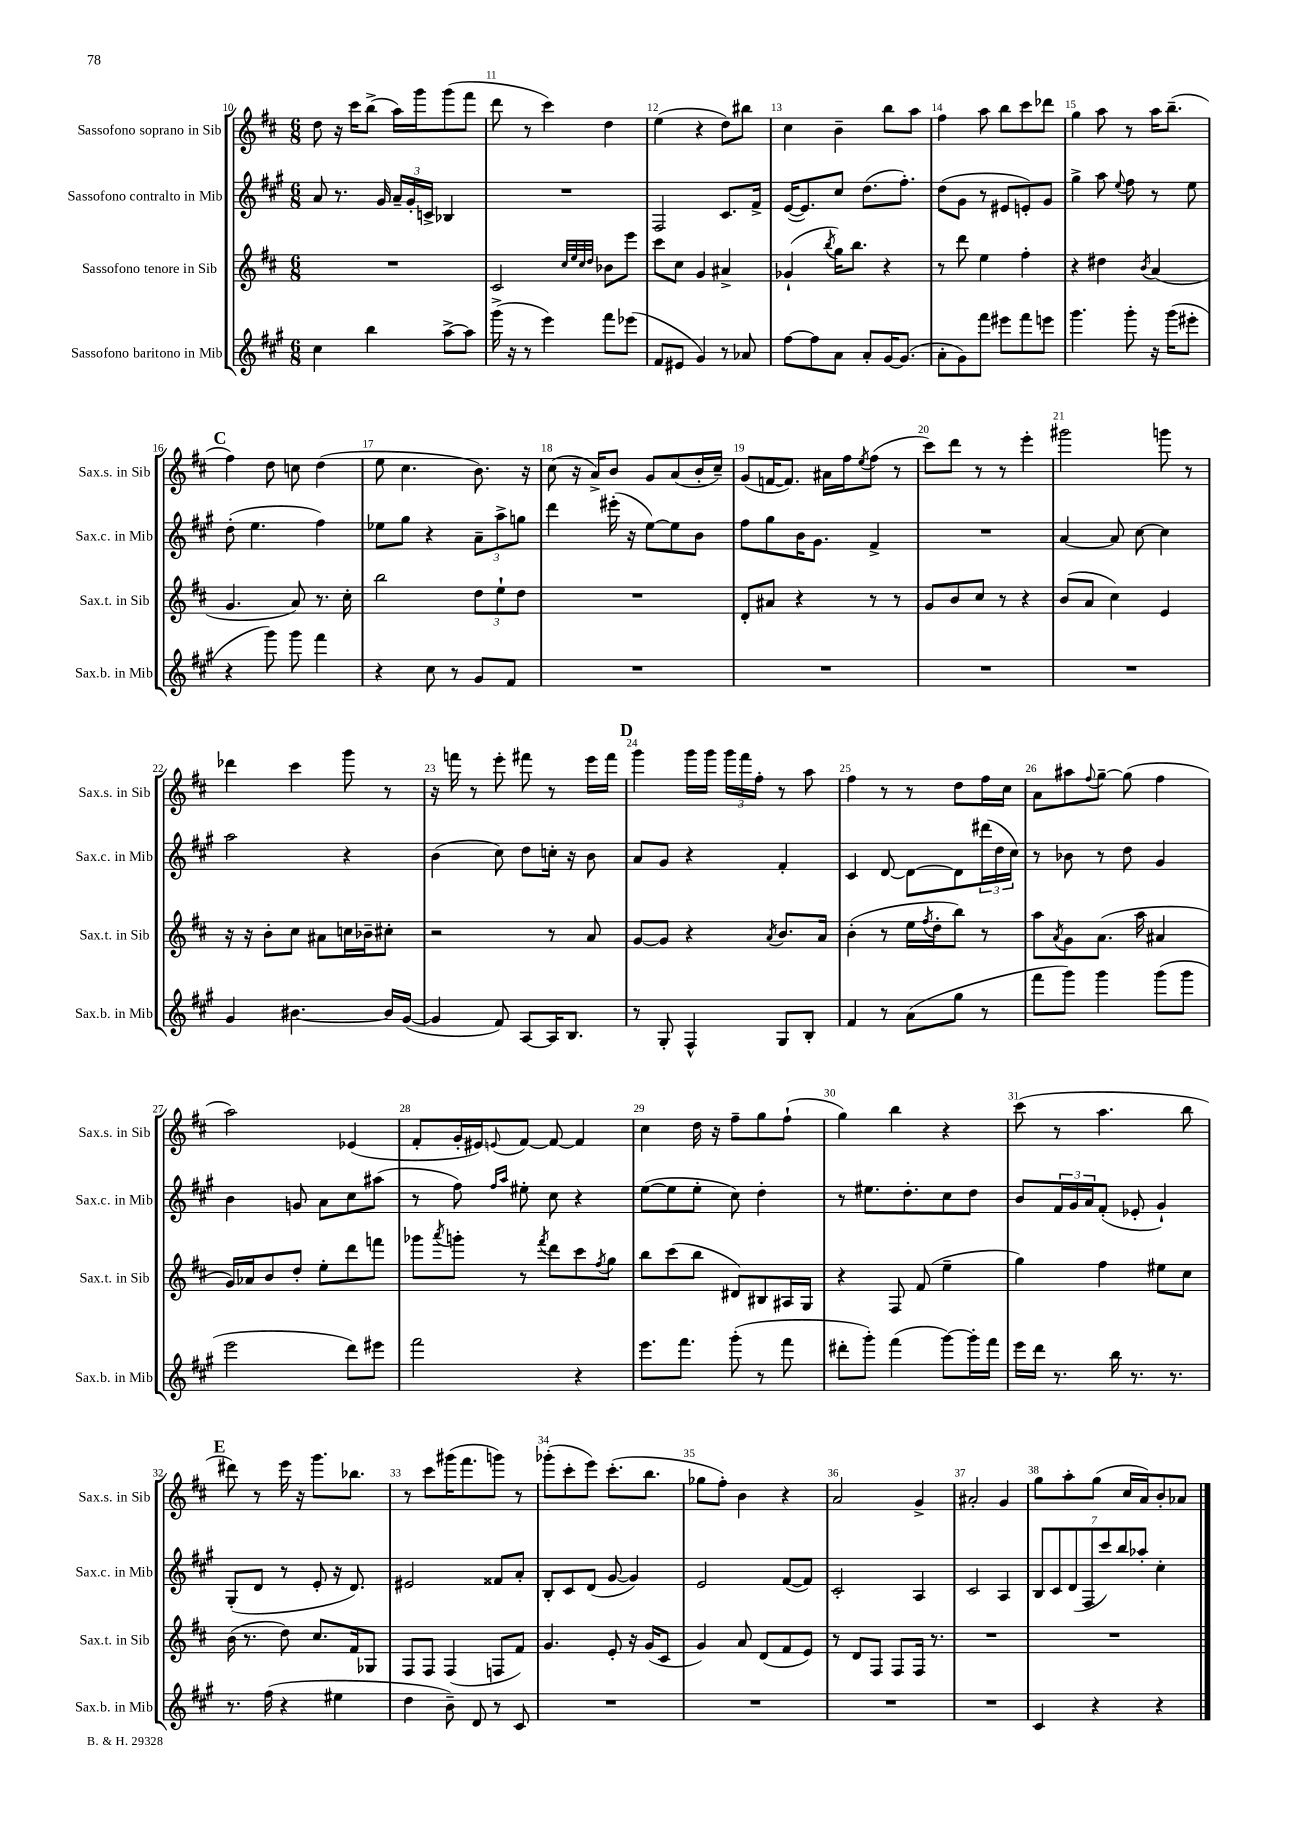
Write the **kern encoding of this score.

**kern	**kern	**kern	**kern
*staff4	*staff3	*staff2	*staff1
*clefG2	*clefG2	*clefG2	*clefG2
*k[f#c#g#]	*k[f#c#]	*k[f#c#g#]	*k[f#c#]
*M6/8	*M6/8	*M6/8	*M6/8
4cc#	2.r	8a	8dd
.	.	8.r	16r
.	.	.	16ccc#
4bb	.	.	(8bb^
.	.	16g#	.
.	.	24a~	16aa)
.	.	24g#'	.
.	.	.	16ggg
.	.	24c^	.
[8aa^	.	4B-	(8ggg
8aa]	.	.	8fff#
=	=	=	=
(16ggg#^	2c#	2.r	8ddd
16r	.	.	.
8r	.	.	8r
4eee)	.	.	4ccc#)
.	32qqcc#	.	.
.	32qqee	.	.
.	32qqcc#	.	.
.	32qqdd	.	.
8fff#	8b-	.	4dd
(8eee-	8eee	.	.
=	=	=	=
8f#	8ccc#	2F#	(4ee
8e#	8cc#	.	.
4g#)	4g	.	4r
8r	4a#^	8.c#	8dd)
8a-	.	.	8bb#
.	.	16f#^	.
=	=	=	=
[8ff#	(4g-`	([16e	4cc#
.	.	8.e])	.
8ff#]	.	.	.
.	8qbb	.	.
8a	16gg)	8cc#	4b~
.	8.bb	.	.
8a'	.	(8.dd	.
[16g#	4r	.	8bb
(8.g#]	.	8.ff#')	.
.	.	.	8aa
=	=	=	=
8a'	8r	(8dd	4ff#
8g#)	8ddd	8g#	.
8fff#	4ee	8r	8aa
8eee#	.	8e#	8bb
8fff#	4ff#'	8e')	8ccc#
8eee	.	8g#	8ddd-
=	=	=	=
4.ggg#	4r	4gg#^	4gg
.	4dd#	8aa	8aa
.	.	8qqee	.
8ggg#'	.	8ff#	8r
.	8qb	.	.
16r	(4a	8r	16aa
(16ggg#	.	.	(8.bb~
8eee#'	.	8ee	.
=	=	=	=
4r	4.g	(8dd'	4ff#)
.	.	4.ee	.
8ggg#)	.	.	8dd
8ggg#	8a)	.	8cc
4fff#	8.r	4ff#)	(4dd
.	16cc#'	.	.
=	=	=	=
4r	2bb	8ee-	8ee
.	.	8gg#	4.cc#
8cc#	.	4r	.
8r	.	.	.
8g#	12dd	12a~	8.b)
.	12ee`	12aa^	.
8f#	.	.	.
.	12dd	12gg	.
.	.	.	16r
=	=	=	=
2.r	2.r	4ddd	(8cc#
.	.	.	16r
.	.	.	16a^)
.	.	(16eee#'	8b
.	.	16r	.
.	.	[8ee)	8g
.	.	8ee]	(8a
.	.	8b	16b'
.	.	.	16cc#~)
=	=	=	=
2.r	8d'	8ff#	(8g
.	8a#	8gg#	[16f
.	.	.	8.f])
.	4r	16b	.
.	.	8.g#	.
.	.	.	16a#
.	.	.	16ff#
.	.	.	8qee
.	8r	4f#^	(8ff#
.	8r	.	8r
=	=	=	=
2.r	8g	2.r	8ccc#)
.	8b	.	8ddd
.	8cc#	.	8r
.	8r	.	8r
.	4r	.	4eee'
=	=	=	=
2.r	(8b	[4a	2ggg#
.	8a	.	.
.	4cc#)	8a]	.
.	.	[8cc#	.
.	4e	4cc#]	8ggg
.	.	.	8r
=	=	=	=
4g#	16r	2aa	4ddd-
.	16r	.	.
.	8b'	.	.
[4.b#	8cc#	.	4ccc#
.	8a#	.	.
.	16cc	4r	8ggg
.	16b-~	.	.
16b#]	8cc#'	.	8r
([16g#	.	.	.
=	=	=	=
4g#]	2r	(4b	16r
.	.	.	16fff
.	.	.	8r
8f#)	.	8cc#)	8eee'
[8A	.	8dd	8fff#
16A]	8r	16cc'	8r
8.B	.	16r	.
.	8a	8b	16eee
.	.	.	16fff#
=	=	=	=
8r	[8g	8a	4ggg
8G#'	8g]	8g#	.
4F#^^	4r	4r	16ggg
.	.	.	16ggg
.	.	.	24ggg
.	.	.	24fff#
.	.	.	24ff#'
.	8qa	.	.
8G#	8.b	4f#'	8r
8B'	.	.	8aa
.	16a	.	.
=	=	=	=
4f#	(4b'	4c#	4ff#
8r	8r	[8d	8r
(8a	16ee	8d_	8r
.	8qff#	.	.
.	16dd'	.	.
8gg#	8bb)	8d]	8dd
8r	8r	(24ddd#	16ff#
.	.	24dd	.
.	.	.	16cc#
.	.	24cc#)	.
=	=	=	=
8fff#	8aa	8r	8a
.	8qa	.	.
8ggg#)	8g	8b-	8aa#
.	.	.	8qqff#
4ggg#	(8.a	8r	[8gg~
.	.	8dd	(8gg]
.	16aa	.	.
(8ggg#	4a#	4g#	4ff#
8ggg#	.	.	.
=	=	=	=
2eee	16g)	4b	2aa)
.	16a-	.	.
.	8b	.	.
.	8dd'	8g	.
.	8ee'	8a	.
8ddd)	8ddd	8cc#	(4e-
8eee#	8fff	(8aa#	.
=	=	=	=
2fff#	8ggg-	8r	8f#'
.	8qaaa	.	.
.	8ggg'	8ff#)	16g'
.	.	.	16e#)
.	.	16qqff#	.
.	.	16qqaa	8qqe
.	8r	8ee#'	[8f#
.	8qfff#	.	.
.	8ddd	8cc#	8f#_
4r	8ccc#	4r	4f#]
.	8qff#	.	.
.	8gg	.	.
=	=	=	=
8.eee	8bb	([8ee	4cc#
.	(8ccc#	8ee]	.
8.fff#	.	.	.
.	8bb	8ee'	16dd
.	.	.	16r
(8ggg#'	8d#)	8cc#)	8ff#~
8r	8B#	4dd'	8gg
8fff#	16A#	.	(8ff#`
.	16G	.	.
=	=	=	=
8ddd#'	4r	8r	4gg)
8ggg#')	.	8.ee#	.
(4fff#	8F#	.	4bb
.	.	8.dd'	.
.	(8f#	.	.
[8ggg#)	4ee~	8cc#	4r
16ggg#']	.	8dd	.
16fff#	.	.	.
=	=	=	=
16eee	4gg)	8b	(8ccc#
16ddd	.	.	.
8.r	.	24f#	8r
.	.	24g#	.
.	.	24a	.
.	4ff#	(8f#'	4.aa
16bb	.	.	.
8.r	.	8e-'	.
.	8ee#	4g#`)	.
8.r	.	.	.
.	8cc#	.	8bb
=	=	=	=
8.r	(16b	(8G#'	8ddd#)
.	8.r	.	.
.	.	8d	8r
(16ff#	.	.	.
4r	8dd)	8r	16eee
.	.	.	16r
.	8.cc#	8e'	8.ggg
4ee#	.	16r	.
.	16f#	8.d)	8.bb-
.	8G-	.	.
=	=	=	=
4dd	8F#	2e#	8r
.	8F#	.	8ccc#
8b~)	(4F#	.	(16ggg#
.	.	.	8.fff#
8d	.	.	.
8r	8F	8f##	8ggg)
8c#	8f#)	8a'	8r
=	=	=	=
2.r	4.g	8B'	(8ggg-'
.	.	8c#	8ccc#'
.	.	(8d	8eee)
.	8e'	[8g#	(8.ccc#'
.	16r	4g#])	.
.	(16g	.	8.bb
.	8c#	.	.
=	=	=	=
2.r	4g)	2e	8gg-
.	.	.	8ff#')
.	8a	.	4b
.	(8d	.	.
.	8f#	([8f#	4r
.	8e)	8f#])	.
=	=	=	=
2.r	8r	2c#'	2a
.	8d	.	.
.	8F#	.	.
.	8F#	.	.
.	16F#	4A	4g^
.	8.r	.	.
=	=	=	=
2.r	2.r	2c#	2a#'
.	.	4A	4g
=	=	=	=
4c#	2.r	14B	8gg
.	.	14c#	.
.	.	.	8aa'
.	.	(14d	.
.	.	14F#	.
4r	.	.	(8gg
.	.	14ccc#)	.
.	.	14bb	.
.	.	.	16cc#
.	.	14aa-'	.
.	.	.	16a)
4r	.	4cc#'	8b'
.	.	.	8a-
==	==	==	==
*-	*-	*-	*-
